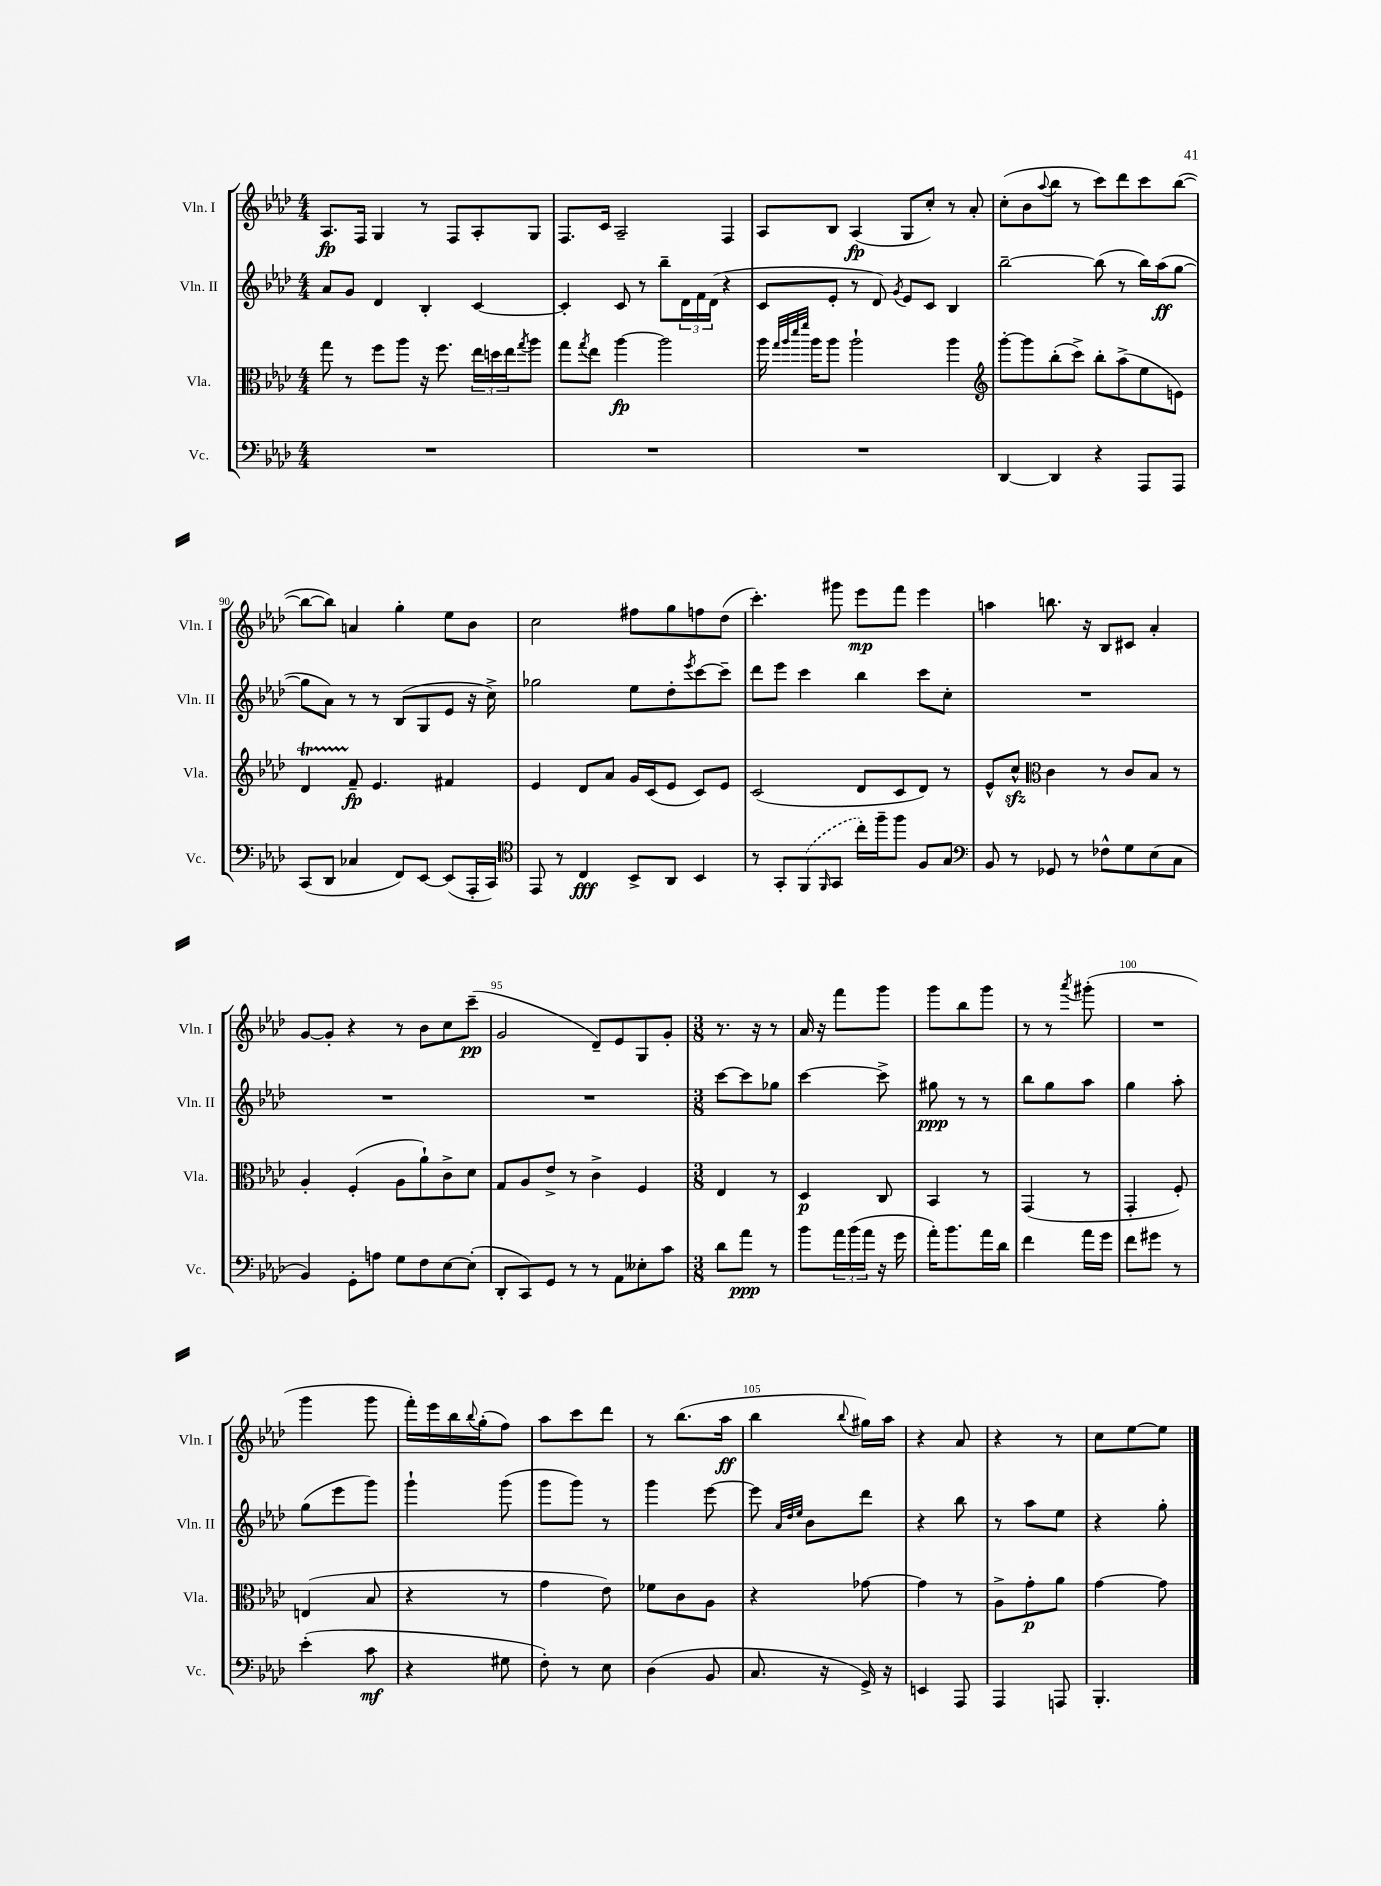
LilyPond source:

<<
\new StaffGroup <<
\new Staff = "s0" \with { instrumentName = "Vln. I" shortInstrumentName = "Vln. I" } {
    \clef treble \key aes \major \numericTimeSignature \time 4/4
    aes8.\fp f16 g4 r8 f8 aes8-. g8 |
    f8. c'16 aes2-- f4 |
    aes8 bes8 aes4\fp( g8 c''8-.) r8 aes'8-. |
    c''8-.( bes'8 \appoggiatura { aes''8 } bes''8 r8 c'''8) des'''8 c'''8 bes''8~( |
    bes''8~ bes''8) a'4 g''4-. ees''8 bes'8 |
    c''2 fis''8 g''8 f''8 des''8( |
    c'''4.-.) gis'''8 ees'''8\mp f'''8 ees'''4 |
    a''4 b''8. r16 bes8 cis'8 aes'4-. |
    g'8~ g'8-. r4 r8 bes'8 c''8 c'''8--\pp( |
    g'2 des'8--) ees'8 g8 g'8-. |
    \numericTimeSignature \time 3/8 r8. r16 r8 |
    aes'16 r16 f'''8 g'''8 |
    g'''8 bes''8 g'''8 |
    r8 r8 \acciaccatura { aes'''8 } gis'''8-.( |
    R4. |
    g'''4 g'''8 |
    f'''16-.) ees'''16 bes''16 \appoggiatura { bes''8 } g''16-.( f''8) |
    aes''8 c'''8 des'''8 |
    r8 bes''8.( aes''16\ff |
    bes''4 \appoggiatura { bes''8 } gis''16) aes''16 |
    r4 aes'8 |
    r4 r8 |
    c''8 ees''8~ ees''8 \bar "|." |
}
\new Staff = "s1" \with { instrumentName = "Vln. II" shortInstrumentName = "Vln. II" } {
    \clef treble \key aes \major \numericTimeSignature \time 4/4
    aes'8 g'8 des'4 bes4-. c'4~ |
    c'4-. c'8 r8 bes''8-- \tuplet 3/2 { des'16 f'16 des'16( } r4 |
    c'8 ees'8-. r8 des'8) \acciaccatura { g'8 } ees'8 c'8 bes4 |
    bes''2~-- bes''8( r8 bes''16) aes''16\ff( g''8~ |
    g''8 aes'8) r8 r8 bes8( g8 ees'8 r16 c''16->) |
    ges''2 ees''8 des''8-. \acciaccatura { ees'''8 } c'''8~ c'''8-- |
    des'''8 ees'''8 c'''4 bes''4 c'''8 c''8-. |
    R1 |
    R1 |
    R1 |
    \numericTimeSignature \time 3/8 c'''8~ c'''8 ges''8 |
    c'''4~ c'''8-> |
    gis''8\ppp r8 r8 |
    bes''8 g''8 aes''8 |
    g''4 aes''8-. |
    g''8( ees'''8 g'''8) |
    g'''4-! g'''8( |
    g'''8 g'''8) r8 |
    g'''4 ees'''8~ |
    ees'''8 \grace { aes'32 des''32 ees''32 } bes'8 des'''8 |
    r4 bes''8 |
    r8 aes''8 ees''8 |
    r4 g''8-. \bar "|." |
}
\new Staff = "s2" \with { instrumentName = "Vla." shortInstrumentName = "Vla." } {
    \clef alto \key aes \major \numericTimeSignature \time 4/4
    g''8 r8 f''8 aes''8 r16 f''8. \tuplet 3/2 { ees''16 d''16 ees''16 } \acciaccatura { g''8 } aes''8 |
    g''8 \acciaccatura { g''8 } ees''8 aes''4~\fp aes''2 |
    aes''16 \grace { g''32 aes''32 des'''32 f'''32 } aes''16 aes''8 aes''2-! aes''4 |
    \clef treble g'''8~-. g'''8 bes''8-.( c'''8->) bes''8-. aes''8->( ees''8 e'8) |
    des'4\startTrillSpan f'8--\stopTrillSpan\fp ees'4. fis'4 |
    ees'4 des'8 aes'8 g'16 c'16( ees'8 c'8) ees'8 |
    c'2( des'8 c'8 des'8) r8 |
    ees'8-^ c''8-^\sfz \clef alto c'4 r8 c'8 bes8 r8 |
    aes4-. f4-.( aes8 aes'8-!) c'8-> des'8 |
    g8 aes8 ees'8-> r8 c'4-> f4 |
    \numericTimeSignature \time 3/8 ees4 r8 |
    des4\p c8 |
    bes,4 r8 |
    g,4( r8 |
    g,4-. f8-.) |
    e4( bes8 |
    r4 r8 |
    g'4 ees'8) |
    fes'8 c'8 aes8 |
    r4 ges'8~ |
    ges'4 r8 |
    aes8-> g'8-.\p aes'8 |
    g'4~ g'8 \bar "|." |
}
\new Staff = "s3" \with { instrumentName = "Vc." shortInstrumentName = "Vc." } {
    \clef bass \key aes \major \numericTimeSignature \time 4/4
    R1 |
    R1 |
    R1 |
    des,4~ des,4 r4 aes,,8 aes,,8 |
    c,8( des,8 ces4 f,8) ees,8~ ees,8( aes,,16-. c,16) |
    \clef tenor ees,8 r8 c4\fff bes,8-> aes,8 bes,4 |
    r8 g,8-. \once \slurDashed f,8( \grace { f,16 } g,8 c''16-.) f''16-- f''8 f8 g8 |
    \clef bass bes,8 r8 ges,8 r8 fes8-^ g8 ees8( c8 |
    bes,4) g,8-. a8 g8 f8 ees8~ ees8-.( |
    des,8-. c,8) g,8 r8 r8 aes,8 eeses8-. c'8 |
    \numericTimeSignature \time 3/8 des'8 aes'8\ppp r8 |
    bes'8 \tuplet 3/2 { aes'16 bes'16( aes'16 } r16 g'16 |
    aes'16-.) bes'8. aes'16 des'16 |
    f'4 aes'16 g'16 |
    f'8 gis'8 r8 |
    ees'4-.( c'8\mf |
    r4 gis8 |
    f8-.) r8 ees8 |
    des4( bes,8 |
    c8. r16 g,16->) r16 |
    e,4 aes,,8 |
    aes,,4 a,,8 |
    bes,,4.-. \bar "|." |
}
>>
>>
\layout { \context { \Score currentBarNumber = #86 \override BarNumber.break-visibility = ##(#f #t #t) barNumberVisibility = #(every-nth-bar-number-visible 5) } }
